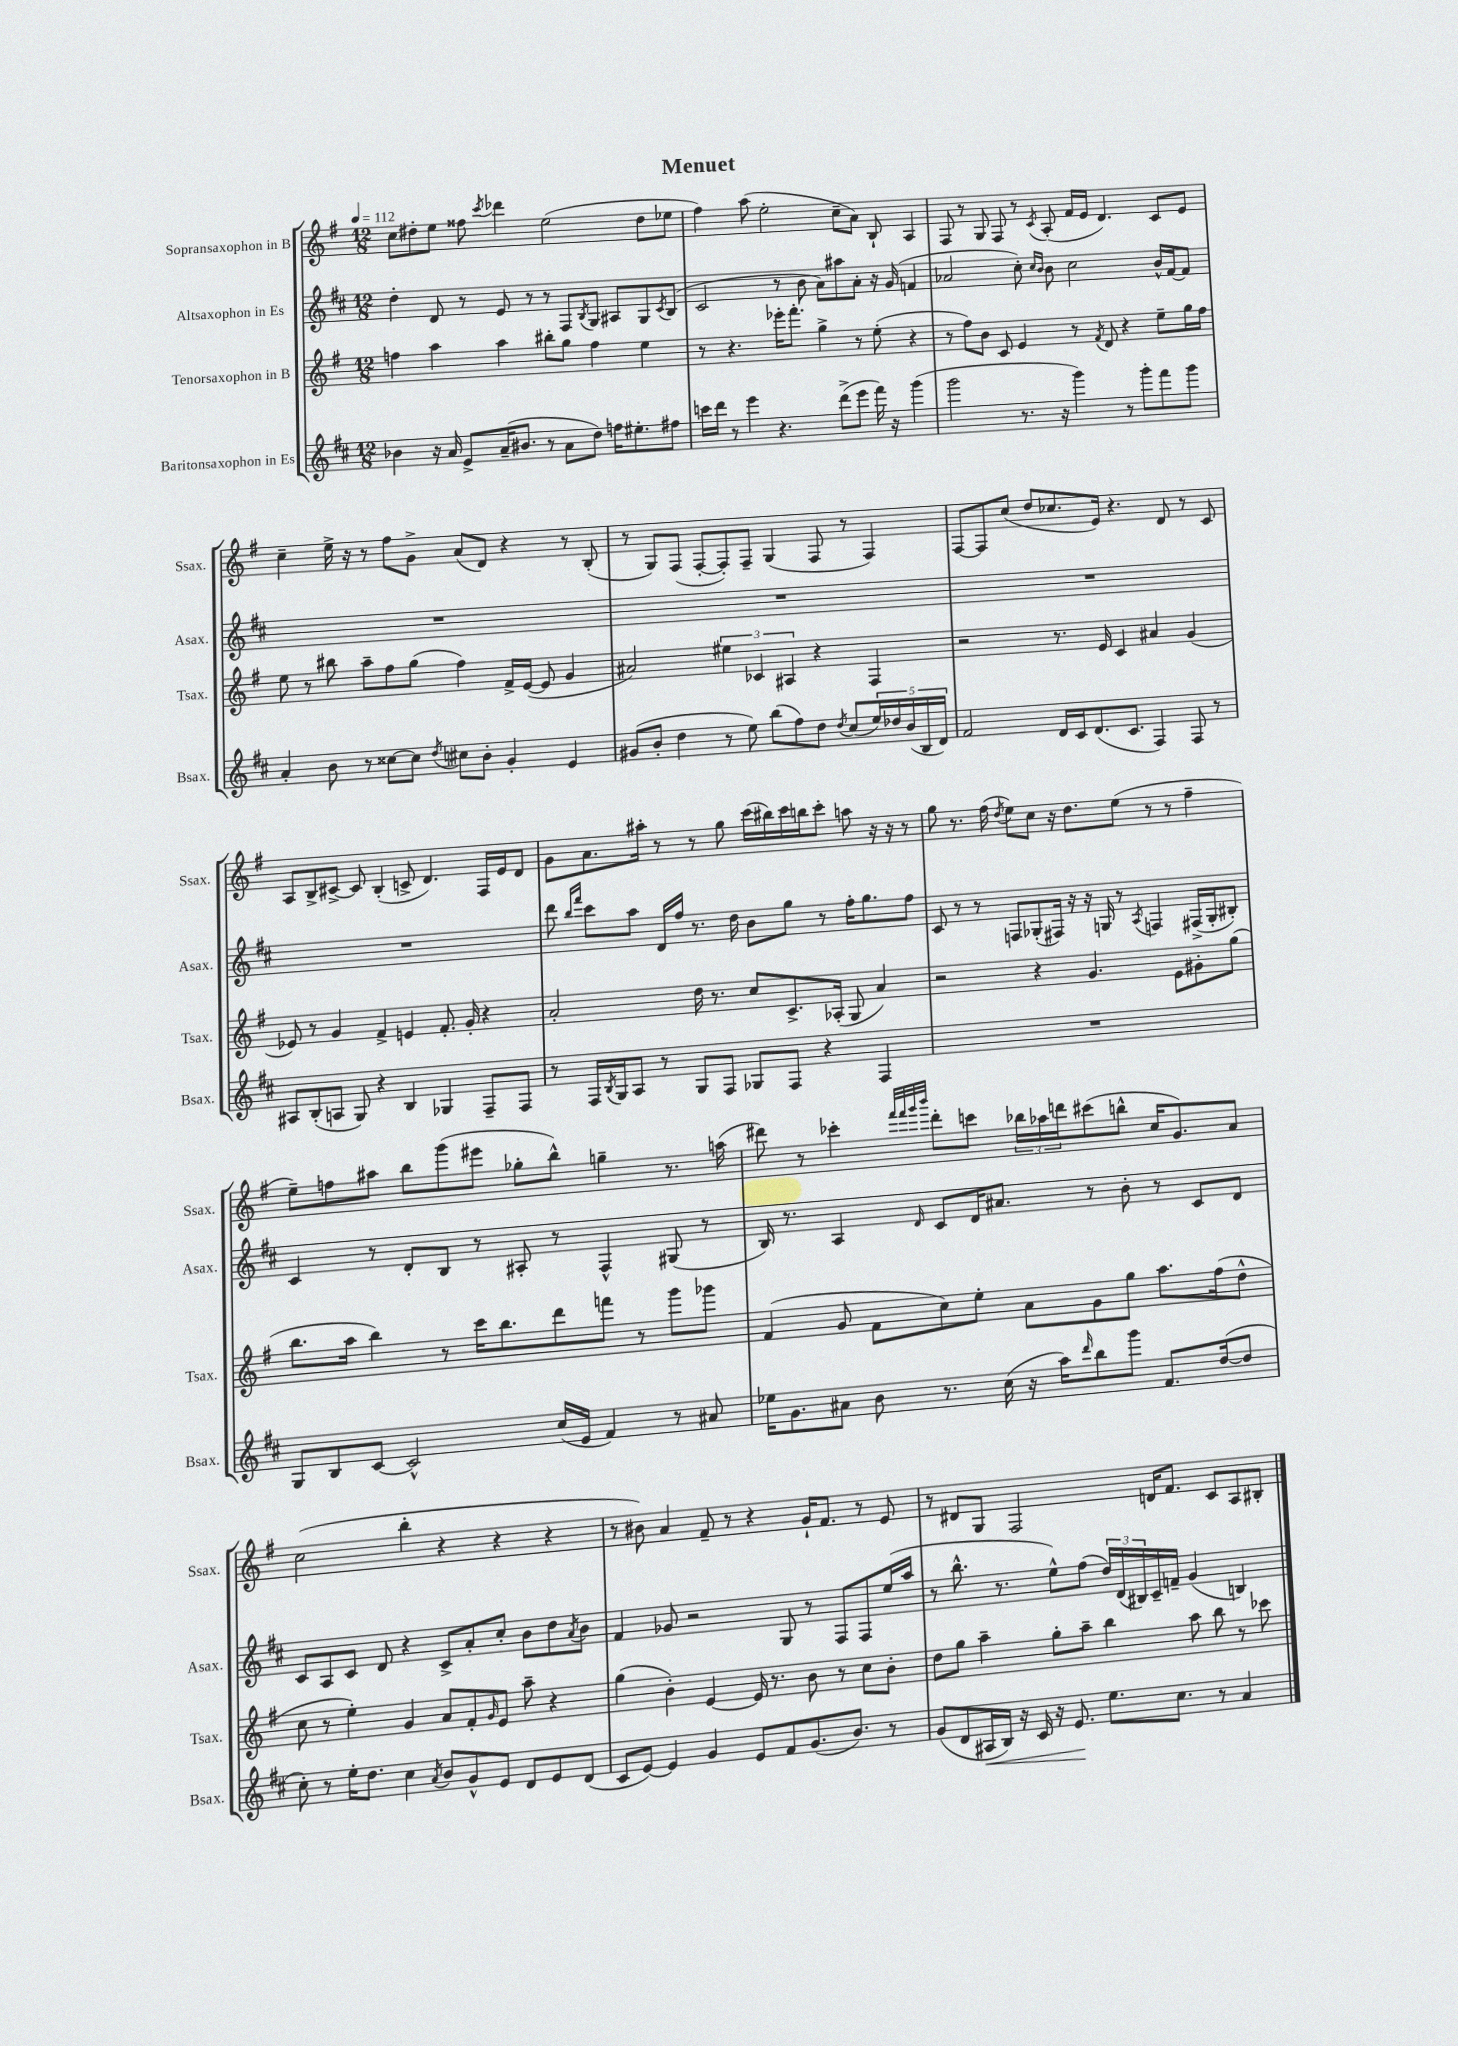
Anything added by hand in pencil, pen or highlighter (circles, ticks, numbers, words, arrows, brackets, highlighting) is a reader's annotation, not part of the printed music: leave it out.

**kern	**kern	**kern	**kern
*staff4	*staff3	*staff2	*staff1
*clefG2	*clefG2	*clefG2	*clefG2
*k[f#c#]	*k[f#]	*k[f#c#]	*k[f#]
*M12/8	*M12/8	*M12/8	*M12/8
*MM112	*MM112	*MM112	*MM112
4b-	4ff	4dd'	8cc
.	.	.	8dd#'
16r	4aa	8d	8ee
16a	.	.	.
8e^	.	8r	8ff##
.	.	.	8qccc
(16a~	4aa	8e	4ddd-
8.b#	.	.	.
.	.	8r	.
8r	8bb#'	8r	(2ee
8a	8gg	8F#	.
.	.	8qB	.
8dd)	4ff	8G	.
16ff	.	8A#	.
8.ee#'	.	.	.
.	4ee	8G	8dd#
.	.	8qc#	.
8ff#	.	(8B	8ee-
=	=	=	=
16ccc	8r	2c#	4ff#)
16ddd	.	.	.
8r	4.r	.	.
4eee	.	.	(8aa
.	.	.	2ee'
4.r	16eee-'	8r	.
.	8.fff#'	.	.
.	.	8b	.
.	4gg^	8a)	.
(8ddd^	.	8aa#	8cc~
8eee	8r	8a'	8a)
16fff#)	(8ee'	16r	8B`
16r	.	(16g	.
(4ggg	4r	4f	4A
=	=	=	=
2ggg	8r	2a-	8F#
.	8ff#)	.	8r
.	8b	.	8G
.	8c	.	8F#
8.r	4e	8cc#')	8r
.	.	16qqcc#	.
.	.	16qqb	8qc
.	.	8b	(8A'
16r	.	.	.
4ggg)	8r	2cc#	16f#
.	.	.	16e
.	8qf#	.	.
.	8d	.	4.d)
8r	4r	.	.
8ggg'	.	.	.
8fff#	8ee~	16b^^	8c
.	.	[16f#	.
8ggg	16gg	8f#]	8e
.	16ff#	.	.
=	=	=	=
4a'	8ee	1.r	4cc~
.	8r	.	.
8b	8bb#	.	16ee^
.	.	.	16r
8r	8aa~	.	8r
[8cc##	8ff#	.	8ff#
8cc##]	(8gg	.	8g^
8qdd	.	.	.
8cc#	4ff#)	.	(8a
8b'	.	.	8d)
4g'	16f#^	.	4r
.	([16e	.	.
.	8e]	.	.
4e	4g	.	8r
.	.	.	(8B'
=	=	=	=
(8g#	2a#)	1.r	8r
8b'	.	.	8G)
4dd	.	.	(8F#
.	.	.	[8F#'
8r	6ee#	.	8F#'])
8ee)	.	.	8F#~
.	6c-	.	.
(8bb	.	.	(4G
.	6A#	.	.
8ff#)	.	.	.
8dd	4r	.	8F#
8qdd	.	.	.
(8cc#	.	.	8r
20ee)	4F#	.	4F#)
20dd-	.	.	.
(20b	.	.	.
20B	.	.	.
20d)	.	.	.
=	=	=	=
2f#	2r	1.r	[8F#
.	.	.	8F#]
.	.	.	(8cc
.	.	.	8dd
16d	8.r	.	8.cc-
16c#	.	.	.
(8.d	.	.	.
.	16e	.	16e)
.	4c	.	4.r
8.c#	.	.	.
4F#)	4a#	.	.
.	.	.	8d
8F#	(4g	.	8r
8r	.	.	8c
=	=	=	=
8A#	8e-)	1.r	8A
(8B'	8r	.	8B^
8A	4g	.	[8c#^
8G)	.	.	8c#]
4r	4f#^	.	(4B'
4B	4e	.	8c^
.	.	.	4.d)
4G-	8.f#'	.	.
.	16g'	.	.
8F#~	4r	.	16F#
.	.	.	16e
8F#	.	.	8d
=	=	=	=
8r	2a'	8ddd	8g
.	.	16qqbb	.
.	.	16qqfff#	.
16F#	.	8ccc#	8.a
8qB	.	.	.
16G	.	.	.
8A	.	8aa	.
.	.	.	16aa#'
8r	.	16d	8r
.	.	16ff#	.
8G	16dd	8.r	8r
.	8.r	.	.
8F#	.	.	8gg
.	.	16dd	.
8G-	8cc	8b	(16ccc
.	.	.	16bb#)
8F#	8.c^	8gg	16ccc
.	.	.	16bb
4r	.	8r	8ccc'
.	(16A-'	.	.
.	8G	16ff#'	8aa
.	.	8.gg	.
4F#	4a)	.	16r
.	.	.	16r
.	.	8ff#	8r
=	=	=	=
1.r	2r	8c#	8gg
.	.	8r	8.r
.	.	8r	.
.	.	.	(16ff#
.	.	.	8qdd
.	.	8F	8ee)
.	4r	(8G-'	8cc
.	.	16F#)	16r
.	.	16r	8.dd
.	4.g	16r	.
.	.	16G	.
.	.	8r	(8ee
.	.	8qA	.
.	.	4F	8r
.	8e	.	8r
.	8g#'	(16F#^	4ff#~
.	.	16G'	.
.	(8gg	8B#')	.
=	=	=	=
8G	8.bb	4c#	8ee~)
8B	.	.	8ff
.	16aa	.	.
[8c#	4bb)	8r	8aa#
2c#^^]	.	8d'	8bb
.	8r	8B	(8ggg
.	16ccc	8r	8eee#
.	8.bb	.	.
.	.	8A#'	8gg-'
(16cc#	8ddd	8r	8bb^^)
16e	.	.	.
4f#)	8fff	4F#^^	4gg~
.	8r	.	.
8r	8ggg	(8G#	8.r
8a#	8ggg-	8r	.
.	.	.	(16aa
=	=	=	=
16ee-	(4f#	16B)	8ddd#)
8.g	.	8.r	.
.	.	.	8r
8a#	8g	4A	4ccc-'
8b	8f#	.	.
.	.	.	32qqfff#
.	.	.	32qqfff#
.	.	.	32qqggg
.	.	16qqd	32qqbbb
8.r	8cc)	8c#	8ddd#'
.	8ee'	16d	8ccc
(16cc#	.	8.a#	.
16r	8a	.	24bb-
.	.	.	24aa-
16aa)	.	.	.
.	.	.	24ddd
16qqddd	.	.	.
8bb	8g	8r	(8ccc#
8ggg	8gg	8b'	8bb^^
8.f#	8.aa	8r	16cc
.	.	.	8.g)
.	.	8c#	.
([16dd	(16ff#	.	.
8dd]	8dd^^	8d	8a
=	=	=	=
8cc#')	8cc	8c#	(2cc
8r	8r	8A	.
16ee'	4ee')	8c#	.
8.dd	.	.	.
.	.	8d	.
4cc#	4g	4r	4bb'
8qa	.	.	.
8b	8a	8c#^	4r
8g^^	8f#'	8a'	.
.	16qqg	.	.
8e	8e	8cc#'	4r
8d	8aa~	8b	.
8e	4r	8dd	4r
.	.	8qa	.
(8d	.	8b	.
=	=	=	=
8c#	(4gg	4f#	8r
[8e)	.	.	8b#)
4e]	4b')	8g-	4a
.	.	2r	.
4g	[4e	.	8f#~
.	.	.	8r
8e	16e]	.	4r
.	8.r	.	.
8f#	.	8G	.
(8.g	8b	8r	16g`
.	.	.	8.f#
.	8r	8F#	.
8.b)	.	.	.
.	8cc	8F#	8r
8r	8b'	(16ee	8e
.	.	16aa	.
=	=	=	=
(8g	8dd	8r	8r
8d	8gg	8.bb^^	8d#
16A#	4aa~	.	8G
16B)	.	8.r	.
16r	.	.	2F#
16c#	.	.	.
16r	8gg'	8ee^^)	.
8.e	.	.	.
.	8aa~	(8ff#	.
8.ee	4bb	24dd)	.
.	.	(24d	.
.	.	24B#)	.
.	.	16c#~	16d
8.cc#	.	16f~	8.f#
.	8aa	(4g	.
8r	8bb	.	8c
4a	8r	4B)	8A
.	8ccc-	.	8B#'
==	==	==	==
*-	*-	*-	*-
